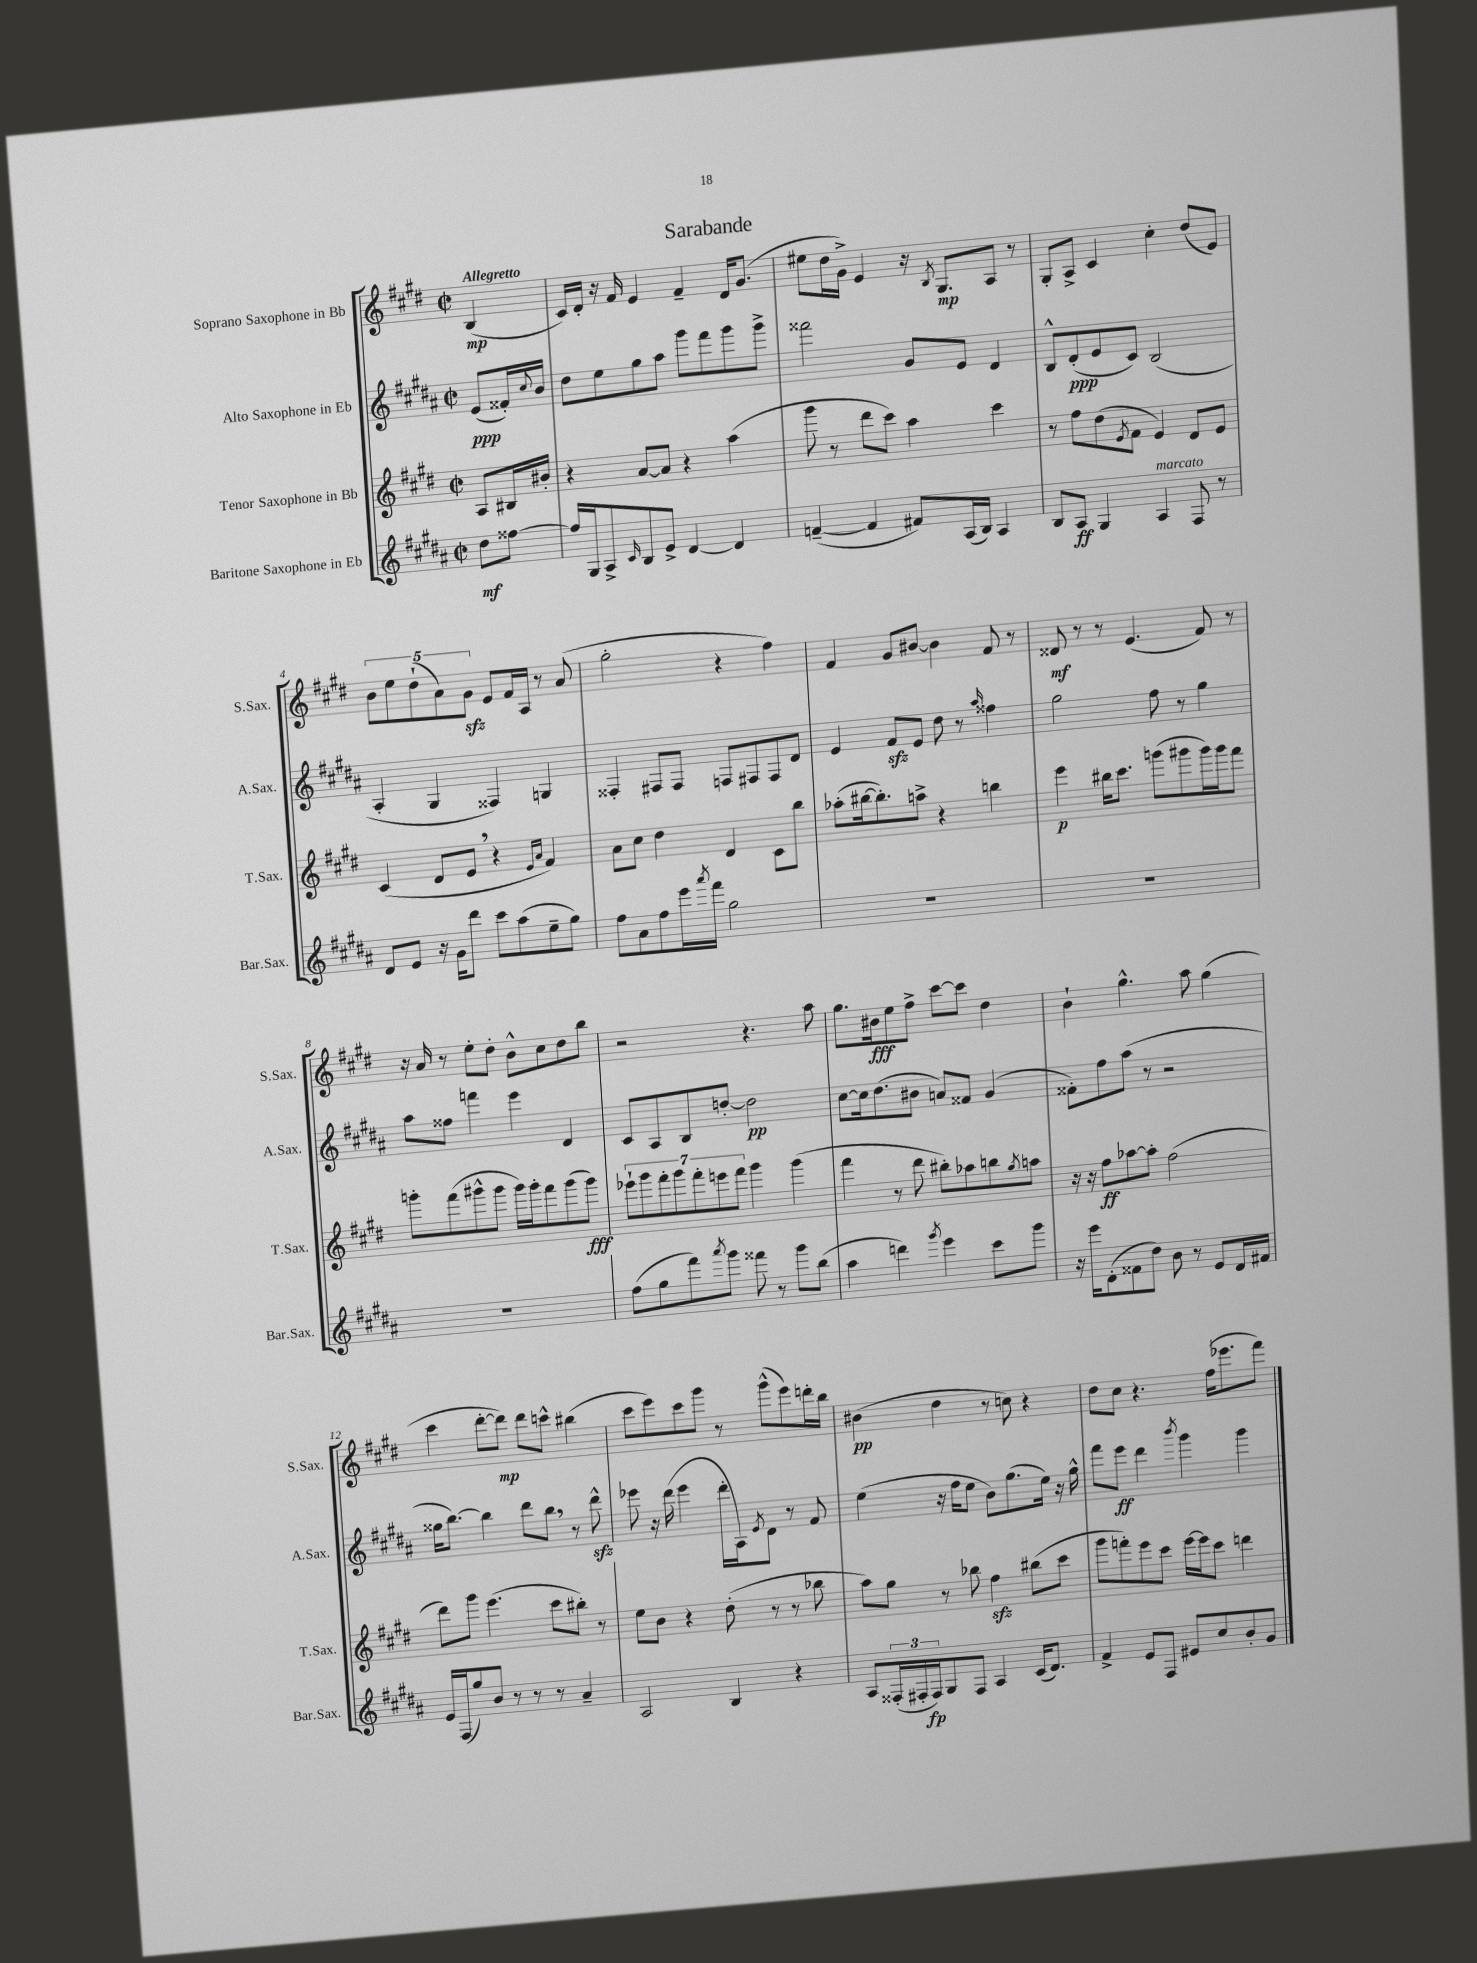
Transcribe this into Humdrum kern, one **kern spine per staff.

**kern	**kern	**kern	**kern
*staff4	*staff3	*staff2	*staff1
*clefG2	*clefG2	*clefG2	*clefG2
*k[f#c#g#d#a#]	*k[f#c#g#d#]	*k[f#c#g#d#a#]	*k[f#c#g#d#]
*M2/2	*M2/2	*M2/2	*M2/2
*met(c|)	*met(c|)	*met(c|)	*met(c|)
8dd#	8A	(8e	(4B
[8ff##	16B#	16f##')	.
.	.	8qqcc#	.
.	16b#'	16b	.
=	=	=	=
16ff##]	4r	8dd#	16c#)
16G#	.	.	16d#'
8A#^	.	8ee	16r
.	.	.	16f#
16qqc#	.	.	.
8B	[8a	8gg#	4e
8e^	8a]	8aa#	.
[4d#	4r	8ggg#	4f#~
.	.	8fff#	.
4d#]	(4aa	8ggg#	16d#
.	.	.	(8.g#
.	.	8ggg#^	.
=	=	=	=
([4f~	8ggg#	2fff##	8ee#
.	8r	.	16dd#
.	.	.	16g#^)
4f]	8ddd#	.	4e
.	8ccc#)	.	.
8f#)	4aa	8g#	16r
.	.	.	8qB
.	.	.	8.G#
(16A#	.	8e	.
16B)	.	.	.
4A#	4ccc#	4d#	8A
.	.	.	8r
=	=	=	=
8B	8r	8B^^	8G#'
8A#	8ff#	(8d#'	8A^
4G#	(8dd#	8e	4c#
.	8qe	.	.
.	8f#	8c#)	.
4A#	4e)	(2B	4cc#'
8F#	8d#	.	(8dd#
8r	8e	.	8e)
=	=	=	=
8d#	(4c#	4A#'	10b
.	.	.	10ee
8e	.	.	.
.	.	.	(10dd#`
16r	8d#	4G#	.
.	.	.	10a)
16g#	.	.	.
8ddd#	8e	.	.
.	.	.	10g#
8ccc#	4r	4F##)	8e
(8aa#	.	.	16f#
.	.	.	16A
.	16qqe	.	.
.	16qqa	.	.
8ee~	4f#)	4G	8r
8gg#)	.	.	(8a
=	=	=	=
8ff#	8a	4F##'	2gg#'
8a#	8cc#	.	.
8ff#	4dd#	8F#	.
16eee	.	8F#	.
8qaaa#	.	.	.
16fff#	.	.	.
2gg#	4d#	8F	4r
.	.	8F#	.
.	8c#	8F#	4ff#)
.	8bb	8d#	.
=	=	=	=
1r	(8aa-'	4e	4f#
.	[16bb#	.	.
.	8.bb#'])	.	.
.	.	8f#	8g#
.	8aa^	8e	[8b#
.	4r	8dd#	4b#]
.	.	8r	.
.	.	16qqaa#	.
.	4bb	4ff##	8f#
.	.	.	8r
=	=	=	=
1r	4eee	2gg#	8d##
.	.	.	8r
.	16bb#	.	8r
.	8.ccc#	.	.
.	.	.	(4.e
.	(8ggg	8ff#	.
.	8ggg#	8r	.
.	16ggg#)	4gg#	8f#)
.	16ggg#	.	.
.	8fff#	.	8r
=	=	=	=
1r	8ggg'	8aa#	16r
.	.	.	16a
.	(8fff#	8ff##	8r
.	8ggg#^^	4fff	8ee'
.	8ggg#	.	8dd#'
.	16ggg#)	4eee	8b^^
.	16ggg#'	.	.
.	8fff#	.	8cc#
.	(8ggg#	4d#	8dd#
.	8ggg#)	.	8bb
=	=	=	=
(8ff#	14eee-`	8c#	2r
.	14ggg#	.	.
8gg#	.	8A#	.
.	14fff#'	.	.
.	14ggg#	.	.
8fff#)	.	8B	.
.	14fff#'	.	.
.	14eee	.	.
8qaaa#	.	.	.
8ggg#	.	[8dd'	.
.	14fff#	.	.
8fff##	4ggg#	2dd]	4.r
8r	.	.	.
8ggg#	(4ggg#	.	.
(8bb	.	.	8aa
=	=	=	=
4aa#	4fff#	[8cc#	8.gg#
.	.	16cc#]	.
.	.	(8.dd#	16b#
4ddd)	8r	.	8ee
.	8ddd#	8b#	8ff#^
8qggg#	.	.	.
4eee	8bb#')	8a)	[8ccc#
.	8aa-	8f##	8ccc#]
8ccc#	8bb	(4g#	4dd#
.	8qgg#	.	.
8ggg#	8aa	.	.
=	=	=	=
16r	16r	8f##')	4b`
16eee	16r	.	.
(8d#'	8ff#	8ff#	.
8f##	[8aa-	(8aa#	4.gg#^^
8dd#)	8aa-']	8r	.
8b	(2ff#	2r	.
8r	.	.	8aa
8e	.	.	(4gg#
16d#	.	.	.
16f#	.	.	.
=	=	=	=
16e	8ddd#)	16gg##	4ccc#
(16F#	.	[8.bb)	.
8gg#)	8ggg#	.	.
8b	(4.eee	4bb]	[8ddd#'
8r	.	.	8ddd#])
8r	.	8ddd#	8ddd#
8r	8ccc#	8bb	8ccc^^
4a#~	8bb#')	8r	(4bb#
.	8r	8ddd#^^	.
=	=	=	=
2A#	8ee	8eee-	8ccc#
.	8b	16r	8eee)
.	.	(16ddd#	.
.	4r	4eee-	8ccc#
.	.	.	8ggg#
4B	(8dd#'	16ddd#'	8r
.	.	16A#)	.
.	.	8qe	.
.	8r	8d#	(8ggg#^^
4r	8r	8r	8eee)
.	8bb-	8f#	16ddd'
.	.	.	16bb
=	=	=	=
8A#	8aa)	(4ee	(4b#
(24F##'	8gg#	.	.
24F#'	.	.	.
24F#)	.	.	.
8G#	8r	16r	4dd#
.	.	16ff#	.
8F#	8bb-	8ee	.
4A#	4ff#	8b)	8r
.	.	(8.gg#	8cc)
(16c#	(8bb#	.	4r
8.d#)	.	16ee)	.
.	8ccc#	16r	.
.	.	16gg#^^	.
=	=	=	=
4f#^	8ggg#	8fff#	8dd#
.	8fff')	8eee	8cc#
8e	8eee	4ddd#	4.r
8F#	8ccc#	.	.
.	.	8qbbb	.
8e#	[16eee	4ggg#	.
.	16eee]	.	.
8cc#	8ccc#	.	(16ff#
.	.	.	8.eee-
8b'	4ddd	4ggg#	.
8g#	.	.	8fff#)
==	==	==	==
*-	*-	*-	*-
